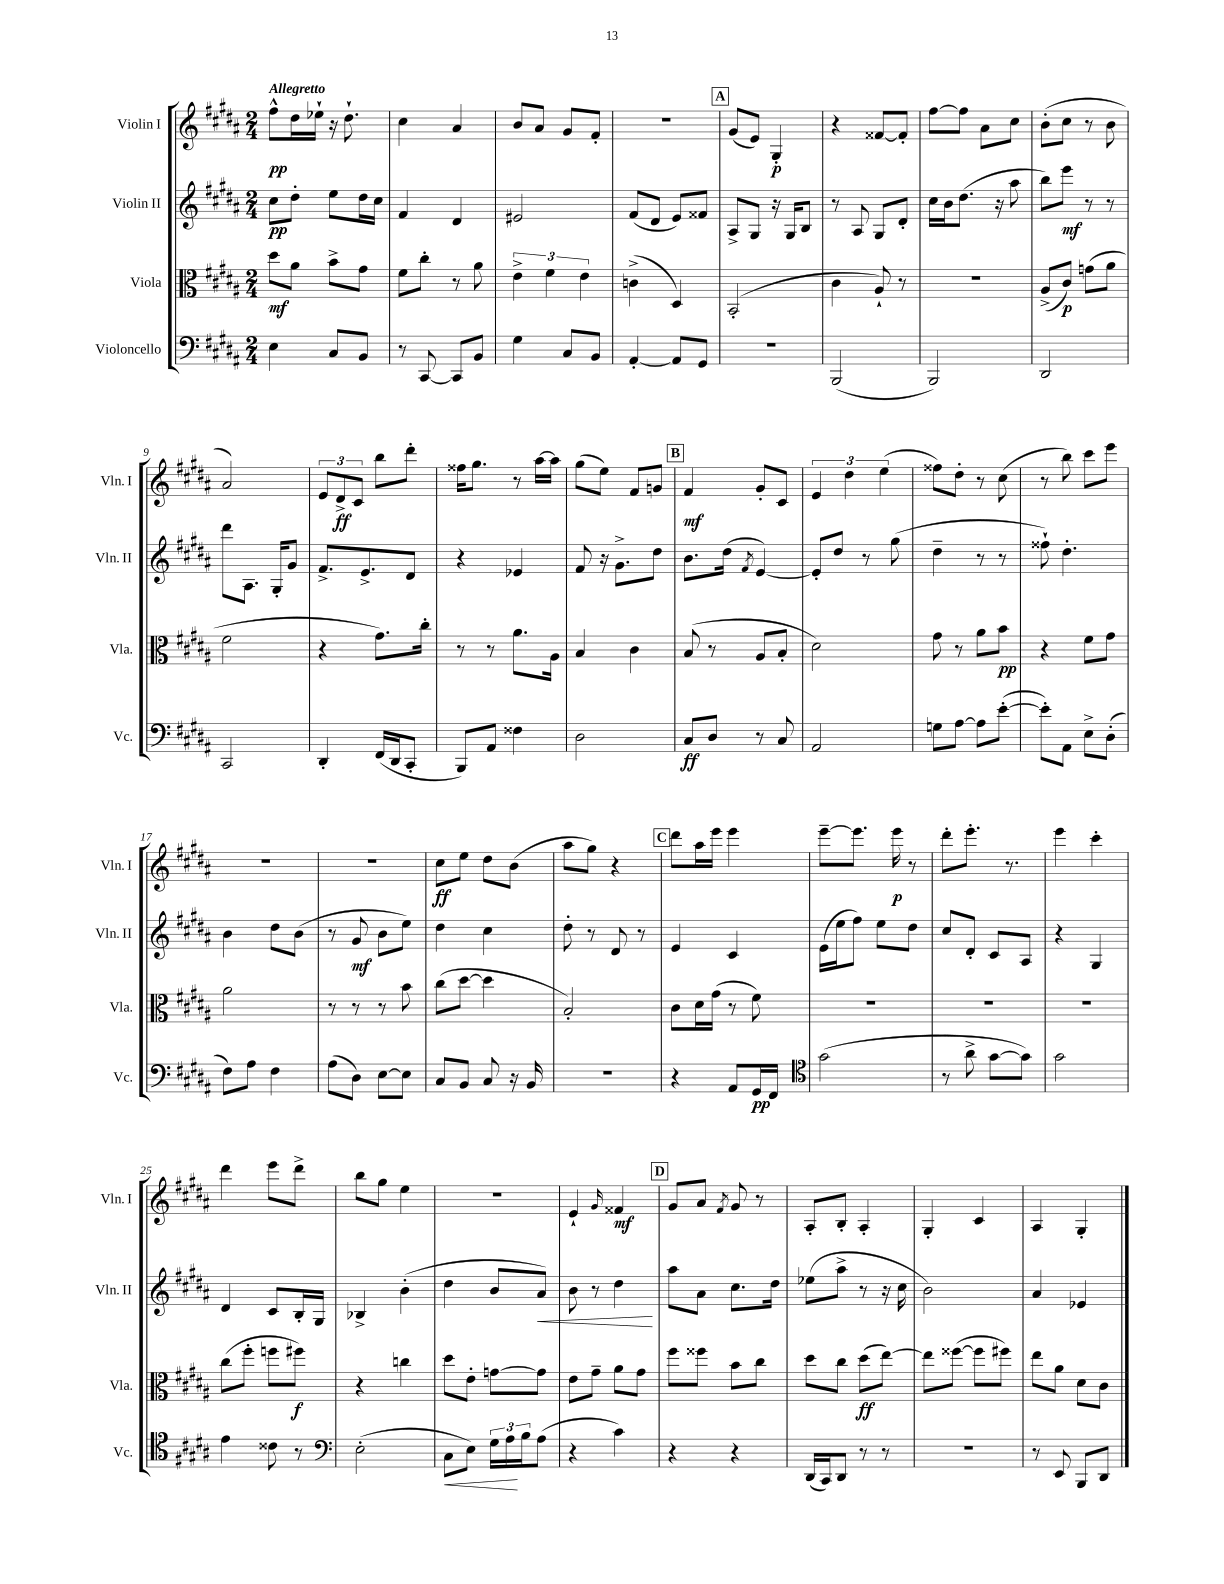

**kern	**kern	**kern	**kern
*staff4	*staff3	*staff2	*staff1
*clefF4	*clefC3	*clefG2	*clefG2
*k[f#c#g#d#a#]	*k[f#c#g#d#a#]	*k[f#c#g#d#a#]	*k[f#c#g#d#a#]
*M2/4	*M2/4	*M2/4	*M2/4
4E\	8dd#\L	8cc#\L	8ff#^^\L
.	8a#\J	8dd#'\J	16dd#\L
.	.	.	16ee-`\JJ
8C#/L	8b^\L	8ee\L	16r
.	.	.	8.dd#`\
8BB/J	8g#\J	16dd#\L	.
.	.	16cc#\JJ	.
=	=	=	=
8r	8f#\L	4f#/	4cc#\
[8CC#/	8cc#'\J	.	.
8CC#/]L	8r	4d#/	4a#/
8BB/J	8a#\	.	.
=	=	=	=
4G#\	6e^\	2e#/	8b/L
.	.	.	8a#/J
.	6f#\	.	.
8C#/L	.	.	8g#/L
.	6e\	.	.
8BB/J	.	.	8f#'/J
=	=	=	=
[4AA#'/	(4c^\	(8f#/L	2r
.	.	8d#/J	.
8AA#/]L	4D#/)	8e/L)	.
8GG#/J	.	8f##/J	.
=	=	=	=
2r	(2BB'/	8A#^/L	(8g#/L
.	.	8G#/J	8e/J)
.	.	16r	4G#'/
.	.	16G#/LK	.
.	.	8B/J	.
=	=	=	=
(2BBB/	4c#\	8r	4r
.	.	8A#/	.
.	8A#`/)	8G#/L	[8f##/L
.	8r	8d#'/J	8f##'/]J
=	=	=	=
2BBB/)	2r	16cc#\LL	[8ff#\L
.	.	16b\J	.
.	.	(8.dd#\J	8ff#\]J
.	.	.	8a#\L
.	.	16r	.
.	.	8aa#\	8cc#\J
=	=	=	=
2DD#/	(8A#^/L	8bb\L)	(8b'\L
.	8c#/J)	8eee\J	8cc#\J
.	(8g\L	8r	8r
.	8a#\J	8r	8b\
=	=	=	=
2CC#/	2f#\	8ddd#\L	2a#/)
.	.	8.A#\J	.
.	.	16G#'/LK	.
.	.	8g#/J	.
=	=	=	=
4DD#'/	4r	8.f#^/L	12e/L
.	.	.	12d#^/
.	.	.	12c#/J
.	.	8.e^/	.
(16FF#/LL	8.g#\L)	.	8bb\L
16DD#/J	.	.	.
8CC#'/J	.	8d#/J	8ddd#'\J
.	16cc#'\Jk	.	.
=	=	=	=
8BBB/L)	8r	4r	16ff##\LK
.	.	.	8.gg#\J
8AA#/J	8r	.	.
4F##\	8.a#\L	4e-/	8r
.	.	.	[16aa#\LL
.	16A#\Jk	.	16aa#\]JJ
=	=	=	=
2D#\	4B/	8f#/	(8gg#\L
.	.	16r	8ee\J)
.	.	8.g#^\L	.
.	4c#\	.	8f#/L
.	.	8dd#\J	8g/J
=	=	=	=
8C#/L	(8B/	8.b\L	4f#/
8D#/J	8r	.	.
.	.	(16dd#\Jk	.
.	.	8qf#/	.
8r	8A#/L	[4e/)	8g#'/L
8C#/	8B'/J	.	8c#/J
=	=	=	=
2AA#/	2d#\)	8e'/]L	6e/
.	.	8dd#/J	.
.	.	.	6dd#\
.	.	8r	.
.	.	.	(6ee\
.	.	(8gg#\	.
=	=	=	=
8G\L	8g#\	4dd#~\	8ff##\L)
[8A#\J	8r	.	8dd#'\J
8A#\]L	8a#\L	8r	8r
([8e'\J	8b\J	8r	(8cc#\
=	=	=	=
8e'\]L)	4r	8ff##`\)	8r
8AA#\J	.	4.dd#'\	8bb\)
8E^\L	8f#\L	.	8ccc#\L
(8D#'\J	8g#\J	.	8eee\J
=	=	=	=
8F#\L)	2a#\	4b\	2r
8A#\J	.	.	.
4F#\	.	8dd#\L	.
.	.	(8b\J	.
=	=	=	=
(8A#\L	8r	8r	2r
8D#\J)	8r	8g#/	.
[8E\L	8r	8b\L	.
8E\]J	8b\	8ee\J)	.
=	=	=	=
8C#/L	(8cc#\L	4dd#\	8cc#\L
8BB/J	[8dd#\J	.	8ee\J
8C#/	4dd#\]	4cc#\	8dd#\L
16r	.	.	(8b\J
16BB/	.	.	.
=	=	=	=
2r	2B'/)	8dd#'\	8aa#\L
.	.	8r	8gg#\J)
.	.	8d#/	4r
.	.	8r	.
=	=	=	=
4r	8c#\L	4e/	8ddd#\L
.	16d#\L	.	16aa#\L
.	(16g#\JJ	.	16eee\JJ
8AA#/L	8r	4c#/	4eee\
16GG#/L	8f#\)	.	.
16FF#/JJ	.	.	.
=	=	=	=
*clefC4	*	*	*
(2g#\	2r	(16e\LL	[8eee~\L
.	.	16ee\J	.
.	.	8ff#\J)	8.eee\]J
.	.	8ee\L	.
.	.	.	16eee\
.	.	8dd#\J	8r
=	=	=	=
8r	2r	8cc#/L	8ddd#'\L
8a#^\	.	8d#'/J	8.eee'\J
[8g#\L	.	8c#/L	.
.	.	.	8.r
8g#\]J)	.	8A#/J	.
=	=	=	=
2g#\	2r	4r	4eee\
.	.	4G#/	4ccc#'\
=	=	=	=
4e\	(8cc#\L	4d#/	4ddd#\
.	8ff#'\J	.	.
8c##\	8ff\L	8c#/L	8eee\L
8r	8ff#\J)	16B'/L	8ddd#^\J
.	.	16G#/JJ	.
=	=	=	=
*clefF4	*	*	*
(2E'\	4r	4B-^/	8bb\L
.	.	.	8gg#\J
.	4cc\	(4b'\	4ee\
=	=	=	=
8C#\L	8dd#\L	4dd#\	2r
8E\J)	8e'\J	.	.
24G#\LL	[8g\L	8b/L	.
24A#\	.	.	.
24B\J	.	.	.
(8A#\J	8g\]J	8a#/J)	.
=	=	=	=
4r	8e\L	8b\	4e`/
.	8g#~\J	8r	.
.	.	.	16qqg#/
4c#\)	8a#\L	4dd#\	4f##/
.	8g#\J	.	.
=	=	=	=
4r	8ff#\L	8aa#\L	8g#/L
.	8ff##\J	8a#\J	8a#/J
.	.	.	8qf#/
4r	8b\L	8.cc#\L	8g#/
.	8cc#\J	.	8r
.	.	16dd#\Jk	.
=	=	=	=
(16DD#/LL	8dd#\L	(8ee-\L	8A#'/L
16CC#/J)	.	.	.
8DD#/J	8cc#\J	8aa#^\J	8B'/J
8r	(8dd#\L	8r	4A#'/
8r	[8ee\J)	16r	.
.	.	16cc#\	.
=	=	=	=
2r	8ee\]L	2b\)	4G#'/
.	([8ff##\J	.	.
.	8ff##\]L	.	4c#/
.	8ff#\J)	.	.
=	=	=	=
8r	8ee\L	4a#/	4A#/
8EE/	8a#\J	.	.
8BBB/L	8d#\L	4e-/	4G#'/
8DD#/J	8c#\J	.	.
==	==	==	==
*-	*-	*-	*-
